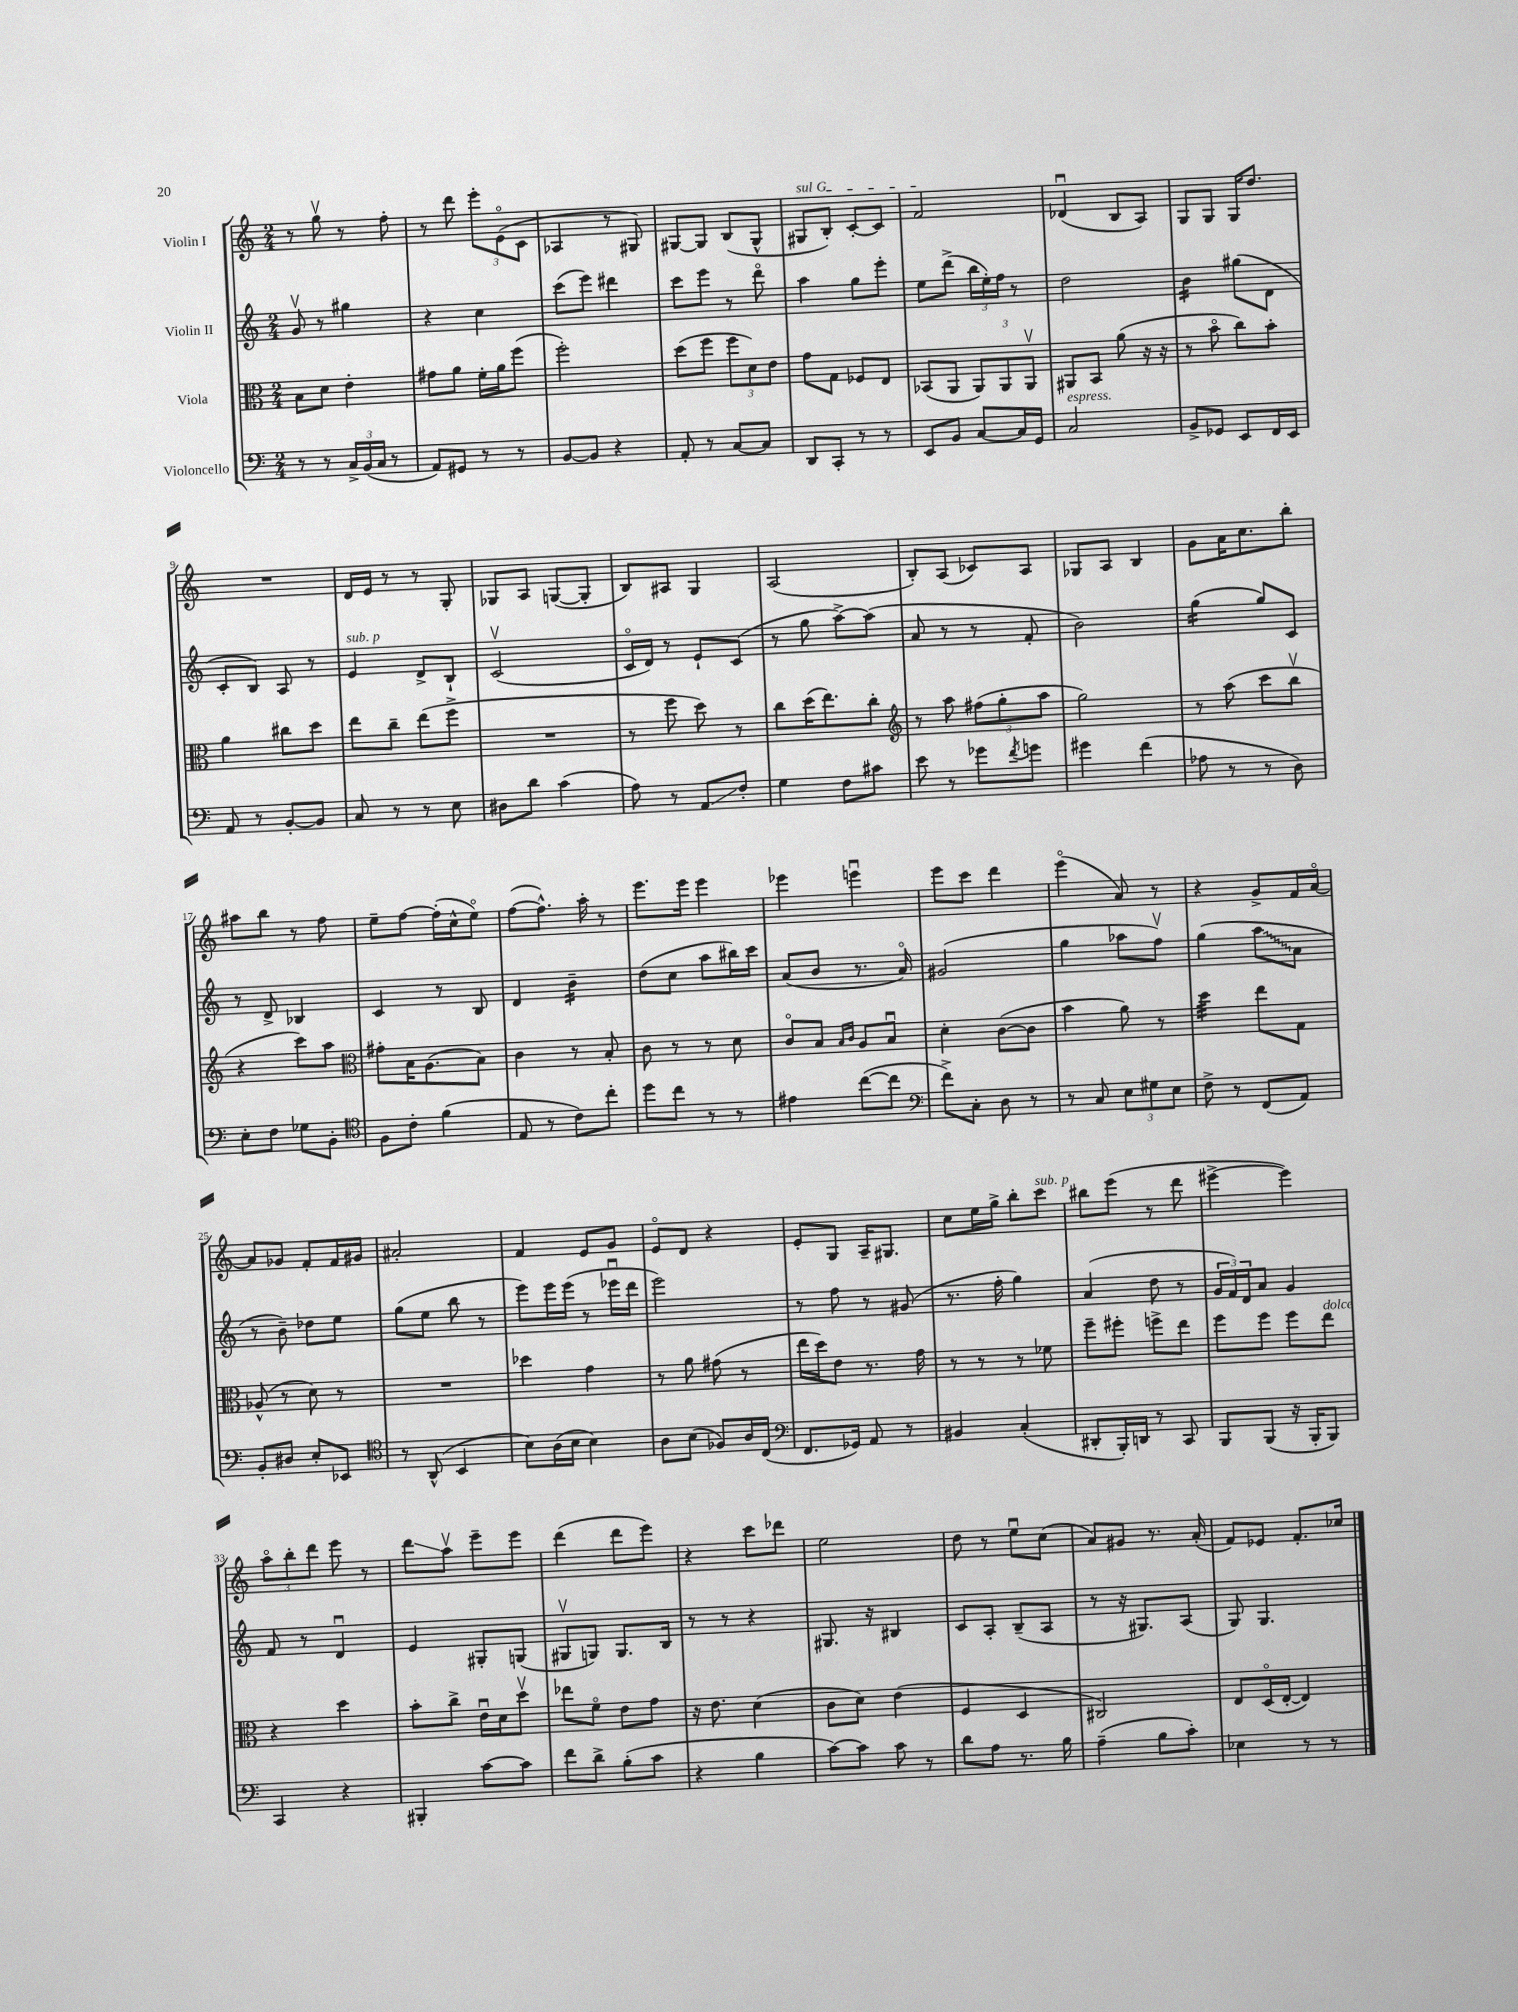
<<
\new StaffGroup <<
\new Staff = "s0" \with { instrumentName = "Violin I" } {
    \clef treble \key c \major \numericTimeSignature \time 2/4
    r8 g''8\upbow r8 f''8-. |
    r8 d'''8 \tuplet 3/2 { e'''8-. e'8\flageolet( c'8 } |
    aes4 r8 gis8) |
    gis8~ gis8 b8( gis8-^ |
    \once \override TextSpanner.bound-details.left.text = \markup { \italic "sul G" } gis8\startTextSpan b8-.) c'8~-. c'8 |
    f'2\stopTextSpan |
    des'4\downbow( b8 a8) |
    g8 g8 g16 d''8. |
    R2 |
    d'16 e'16 r8 r8 g8-. |
    ges8 a8 g8~( g8-. |
    b8) ais8 g4 |
    a2( |
    b8-.) a8( ces'8) a8 |
    ges8 a8 b4 |
    g'8 a'16 c''8. b''8-. |
    ais''8 b''8 r8 f''8 |
    e''8-- f''8~ f''16-.( c''16-^ e''8\flageolet) |
    f''8~( f''8.-^) a''16-. r8 |
    e'''8. e'''16 e'''4 |
    ees'''4 e'''4\downbow |
    e'''8 c'''8 d'''4 |
    e'''4\flageolet( a'8) r8 |
    r4 g'8-> f'16 a'16~\flageolet |
    a'8 ges'8 f'8-. f'16 gis'16 |
    ais'2-. |
    f'4 e'8 g'8 |
    e'8\flageolet d'8 r4 |
    e'8-. g8 a16-- gis8. |
    c''8 e''16 g''16-> b''8-. c'''8^\markup { \italic "sub. p" } |
    bis''8 e'''8( r8 d'''8 |
    eis'''4~-> eis'''4) |
    \tuplet 3/2 { a''8\flageolet b''8-. d'''8 } e'''8 r8 |
    d'''8\glissando a''8\upbow e'''8-- e'''8 |
    d'''4( d'''8 e'''8) |
    r4 c'''8 des'''8 |
    e''2 |
    d''8 r8 e''8\downbow c''8( |
    a'8) gis'8 r8. a'16-.( |
    f'8) ees'8 f'8.-. ces''16 \bar "|." |
}
\new Staff = "s1" \with { instrumentName = "Violin II" } {
    \clef treble \key c \major \numericTimeSignature \time 2/4
    g'8\upbow r8 gis''4 |
    r4 c''4 |
    c'''8( e'''8) dis'''4 |
    c'''8 e'''8 r8 d'''8\flageolet |
    a''4 g''8 e'''8-. |
    e''8 d'''8->( \tuplet 3/2 { b''16 e''16-.) f''16 } r8 |
    d''2 |
    b'4:16 gis''8( d'8 |
    c'8-. b8) a8 r8 |
    e'4^\markup { \italic "sub. p" } d'8-> b8-! |
    c'2\upbow( |
    c'16\flageolet d'16) r8 e'8-! c'8( |
    r8 g''8 a''8~->) a''8( |
    a'8 r8 r8 f'8-. |
    b'2) |
    g''4:16( g''8) c'8 |
    r8 d'8-> bes4 |
    c'4 r8 b8 |
    d'4 b'4:16-- |
    d''8( c''8 a''8 bis''16) c'''16 |
    a'8( b'8 r8. a'16\flageolet) |
    gis'2( |
    g''4 aes''8 f''8\upbow) |
    g''4( \once \override Glissando.style = #'zigzag a''8\glissando a'8 |
    r8 b'8--) des''8 e''8 |
    g''8( e''8 b''8 r8 |
    e'''8) e'''16 e'''16( r8 ees'''16\downbow d'''16 |
    e'''2) |
    r8 f''8 r8 gis'8( |
    r8. f''16-. g''4) |
    a'4( d''8 r8 |
    \tuplet 3/2 { g'16 f'16) d'16 } a'8 g'4 |
    f'8 r8 d'4\downbow |
    e'4 gis8-. g8( |
    gis8\upbow g8) g8. b16 |
    r8 r8 r4 |
    gis8. r16 bis4 |
    c'8 a8-. b8--( a8 |
    r8 r16 gis8.) a8( |
    g8) g4. \bar "|." |
}
\new Staff = "s2" \with { instrumentName = "Viola" } {
    \clef alto \key c \major \numericTimeSignature \time 2/4
    b8 d'8 e'4-. |
    gis'8 a'8 f'16-. a'16 f''8( |
    f''2-.) |
    d''8( f''8 \tuplet 3/2 { f''8 d'8) e'8 } |
    g'8 g8 fes8 e8 |
    bes,8( a,8 \tuplet 3/2 { a,8) a,8 a,8\upbow } |
    ais,8 b,8 a'8( r16 r16 |
    r8 b'8\flageolet c''8) b'8-. |
    a'4 cis''8 d''8 |
    e''8 c''8-- e''8( f''8-> |
    R2 |
    r8 f''8 d''8) r8 |
    c''8 d''16( e''8.) c''8-. |
    \clef treble r8 a''8 \tuplet 3/2 { fis''8( g''8-. a''8 } |
    g''2) |
    r8 a''8( c'''8 b''8\upbow |
    r4 c'''8) a''8 |
    \clef alto gis'8-. b16 a8.( b8) |
    c'4 r8 b8-. |
    c'8 r8 r8 d'8 |
    c'8\flageolet b8 \grace { b16 c'16 } a8 b8\downbow |
    d'4-. c'8~( c'8 |
    b'4 a'8) r8 |
    d''4:32 e''8 g8 |
    aes8-^( r8 d'8) r8 |
    R2 |
    des''4 g'4 |
    r8 a'8 gis'8( r8 |
    e''16 d''16) e'8 r8. g'16 |
    r8 r8 r8 fes'8 |
    f''8-- fis''8-. f''8-> e''8 |
    f''8 f''8 f''8 e''8^\markup { \italic "dolce" } |
    r4 d''4 |
    b'8-. c''8-> e'16\downbow d'16 d''8\upbow |
    ees''8 f'8\flageolet e'8 g'8 |
    r16 e'8. d'4( |
    c'8 d'8) e'4( |
    f4 d4 |
    cis2) |
    e8 d16\flageolet( e16~-. e4) \bar "|." |
}
\new Staff = "s3" \with { instrumentName = "Violoncello" } {
    \clef bass \key c \major \numericTimeSignature \time 2/4
    r8 r8 \tuplet 3/2 { c16-> b,16( c16 } r8 |
    a,8) gis,8 r8 r8 |
    b,8~ b,8 r4 |
    a,8-. r8 c8~ c8 |
    d,8 c,8-. r8 r8 |
    e,8 b,8 c8~ c16 g,16 |
    c2^\markup { \italic "espress." } |
    b,8-> ges,8 e,8 f,16 e,16 |
    a,8 r8 b,8~-. b,8 |
    c8 r8 r8 e8 |
    dis8 d'8 c'4( |
    a8) r8 a,8\glissando f8-. |
    g4 f8 cis'8 |
    e'8 r8 ges'8 \acciaccatura { f'8 } g'8 |
    gis'4 f'4( |
    aes8 r8 r8 d8) |
    e8-. f8 ges8 b,8-. |
    \clef tenor f8 c'8-. f'4( |
    e8 r8 c'8) c''8-. |
    d''8 c''8 r8 r8 |
    eis'4 c''8~( c''8 |
    \clef bass f'8->) c8-. d8 r8 |
    r8 c8 \tuplet 3/2 { e8 gis8 e8 } |
    f8-> r8 f,8( a,8) |
    b,8-. dis8 e8-. ees,8 |
    \clef tenor r8 a,8-^( b,4 |
    b8) a16( b16 b4) |
    a8 b8( fes8) a16 c16( |
    \clef bass f,8. ges,16) a,8 r8 |
    bis,4 c4-.( |
    dis,8-. b,,16-.) d,16 r8 c,8 |
    b,,8 b,,8( r16 b,,16-. b,,8) |
    c,4 r4 |
    bis,,4-. c'8~ c'8 |
    f'8 d'8-> b8-.( c'8 |
    r4 b4 |
    c'8~) c'8 c'8 r8 |
    d'8 a8 r8. b16 |
    a4--( b8 c'8-.) |
    ees4 r8 r8 \bar "|." |
}
>>
>>
